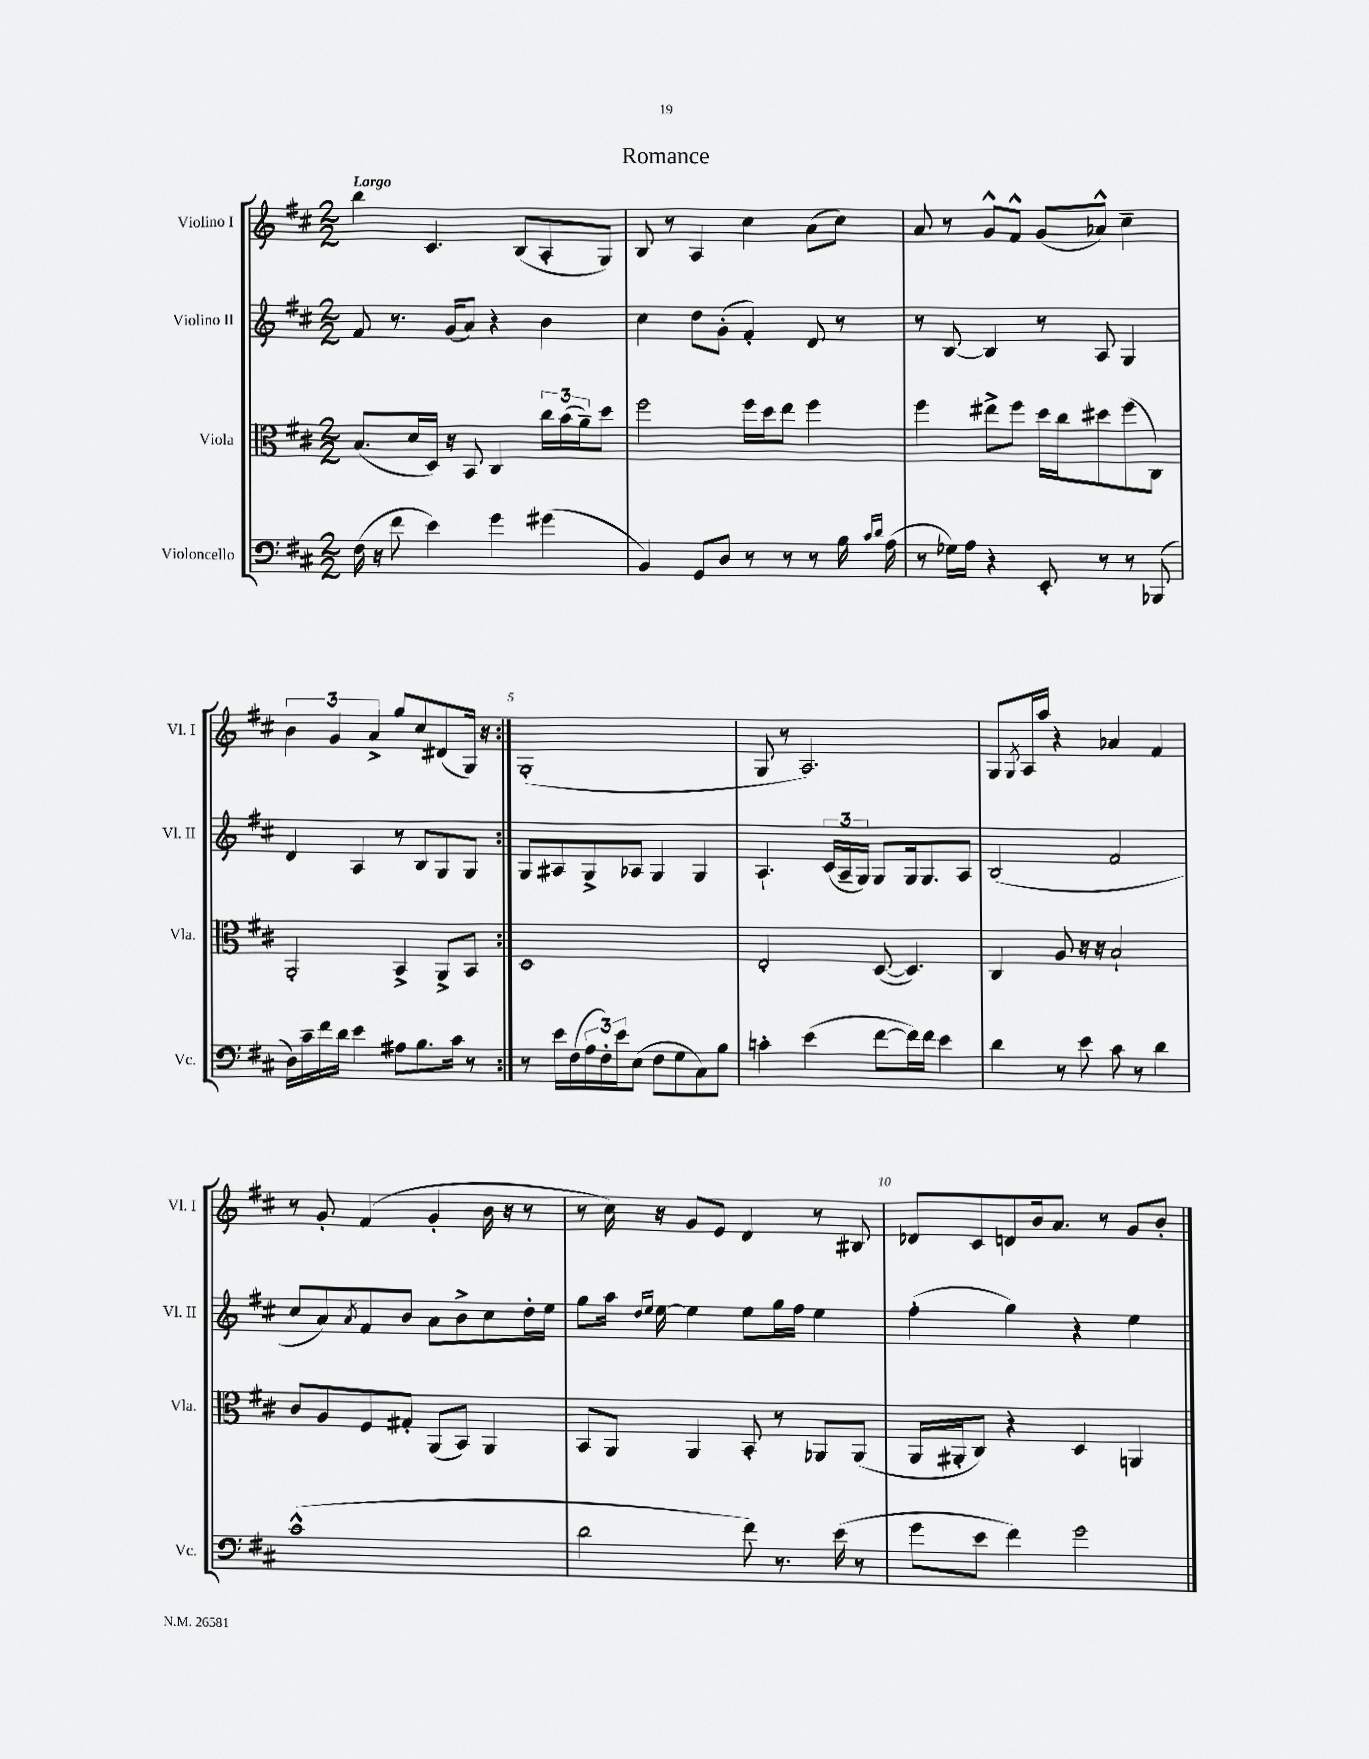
\header { title = "Romance" }
<<
\new StaffGroup <<
\new Staff = "s0" \with { instrumentName = "Violino I" shortInstrumentName = "Vl. I" } {
    \clef treble \key d \major \numericTimeSignature \time 2/2 \tempo "Largo"
    \repeat volta 2 { b''4 cis'4. b8( a8-. g8) |
    b8 r8 a4 cis''4 a'8( cis''8) |
    a'8 r8 g'8-^ fis'8-^ g'8( aes'8-^) cis''4-- |
    \tuplet 3/2 { b'4 g'4 a'4-> } g''8 cis''8 dis'8( g16) r16 | }
    g1-.( |
    g8 r8 a2.) |
    g8 \acciaccatura { g8 } a16 a''16 r4 aes'4 fis'4 |
    r8 g'8-. fis'4( g'4-. b'16 r16 r8 |
    r8 cis''16) r16 g'8 e'8 d'4 r8 bis8 |
    des'8 cis'8 d'8 b'16 a'8. r8 g'8 b'8-. \bar "|." |
}
\new Staff = "s1" \with { instrumentName = "Violino II" shortInstrumentName = "Vl. II" } {
    \clef treble \key d \major \numericTimeSignature \time 2/2
    \repeat volta 2 { fis'8 r8. g'16( a'8) r4 b'4 |
    cis''4 d''8 g'8-.( fis'4-.) d'8 r8 |
    r8 b8~ b4 r8 a8 g4 |
    d'4 a4 r8 b8 g8 g8 | }
    g8 ais8 g8-> aes8 g4 g4 |
    a4.-! \tuplet 3/2 { cis'16( a16-- g16) } g8 g16 g8. a8 |
    b2( fis'2 |
    cis''8 a'8) \acciaccatura { a'8 } fis'8 b'8 a'8 b'8-> cis''8 d''16-. e''16 |
    g''8 a''16 \grace { d''16 e''16 } e''16~ e''4 e''8 g''16 fis''16 e''4 |
    fis''4-.( g''4) r4 e''4 \bar "|." |
}
\new Staff = "s2" \with { instrumentName = "Viola" shortInstrumentName = "Vla." } {
    \clef alto \key d \major \numericTimeSignature \time 2/2
    \repeat volta 2 { b8.( d'16 d16) r16 b,8 cis4 \tuplet 3/2 { cis''16 b'16( a'16--) } d''8 |
    fis''2 fis''16 d''16 e''8 fis''4 |
    fis''4 eis''8-> fis''8 d''16 cis''16 dis''8 fis''8( cis8) |
    a,2-. b,4-> a,8-> b,8 | }
    d1 |
    e2-. d8~( d4.) |
    cis4 a8 r16 r16 b2-! |
    cis'8 a8 fis8 gis8-. a,8( b,8) a,4 |
    b,8 a,8 a,4 b,8-. r8 aes,8 aes,8( |
    a,16 ais,16-. cis8) r4 d4 a,4 \bar "|." |
}
\new Staff = "s3" \with { instrumentName = "Violoncello" shortInstrumentName = "Vc." } {
    \clef bass \key d \major \numericTimeSignature \time 2/2
    \repeat volta 2 { fis16( r16 fis'8 e'4) g'4 gis'4( |
    b,4) g,8 d8 r8 r8 r8 b16 \grace { cis'16 d'16 } a16( |
    r8 ges16) a16 r4 e,8-. r8 r8 bes,,8( |
    d16) cis'16-- fis'16 d'16 e'4 ais8 b8. cis'16 r8 | }
    r8 e'16 fis16( \tuplet 3/2 { a16 fis16-.) e'16 } e8( fis8 g8 cis8) b8 |
    c'4-. e'4( fis'8~ fis'16) fis'16 e'4 |
    d'4 r8 e'8 cis'8 r8 d'4 |
    cis'1-^( |
    d'2 fis'8) r8. e'16( r8 |
    g'8 e'8 fis'4) g'2 \bar "|." |
}
>>
>>
\layout { \context { \Score \override BarNumber.break-visibility = ##(#f #t #t) barNumberVisibility = #(every-nth-bar-number-visible 5) } }
